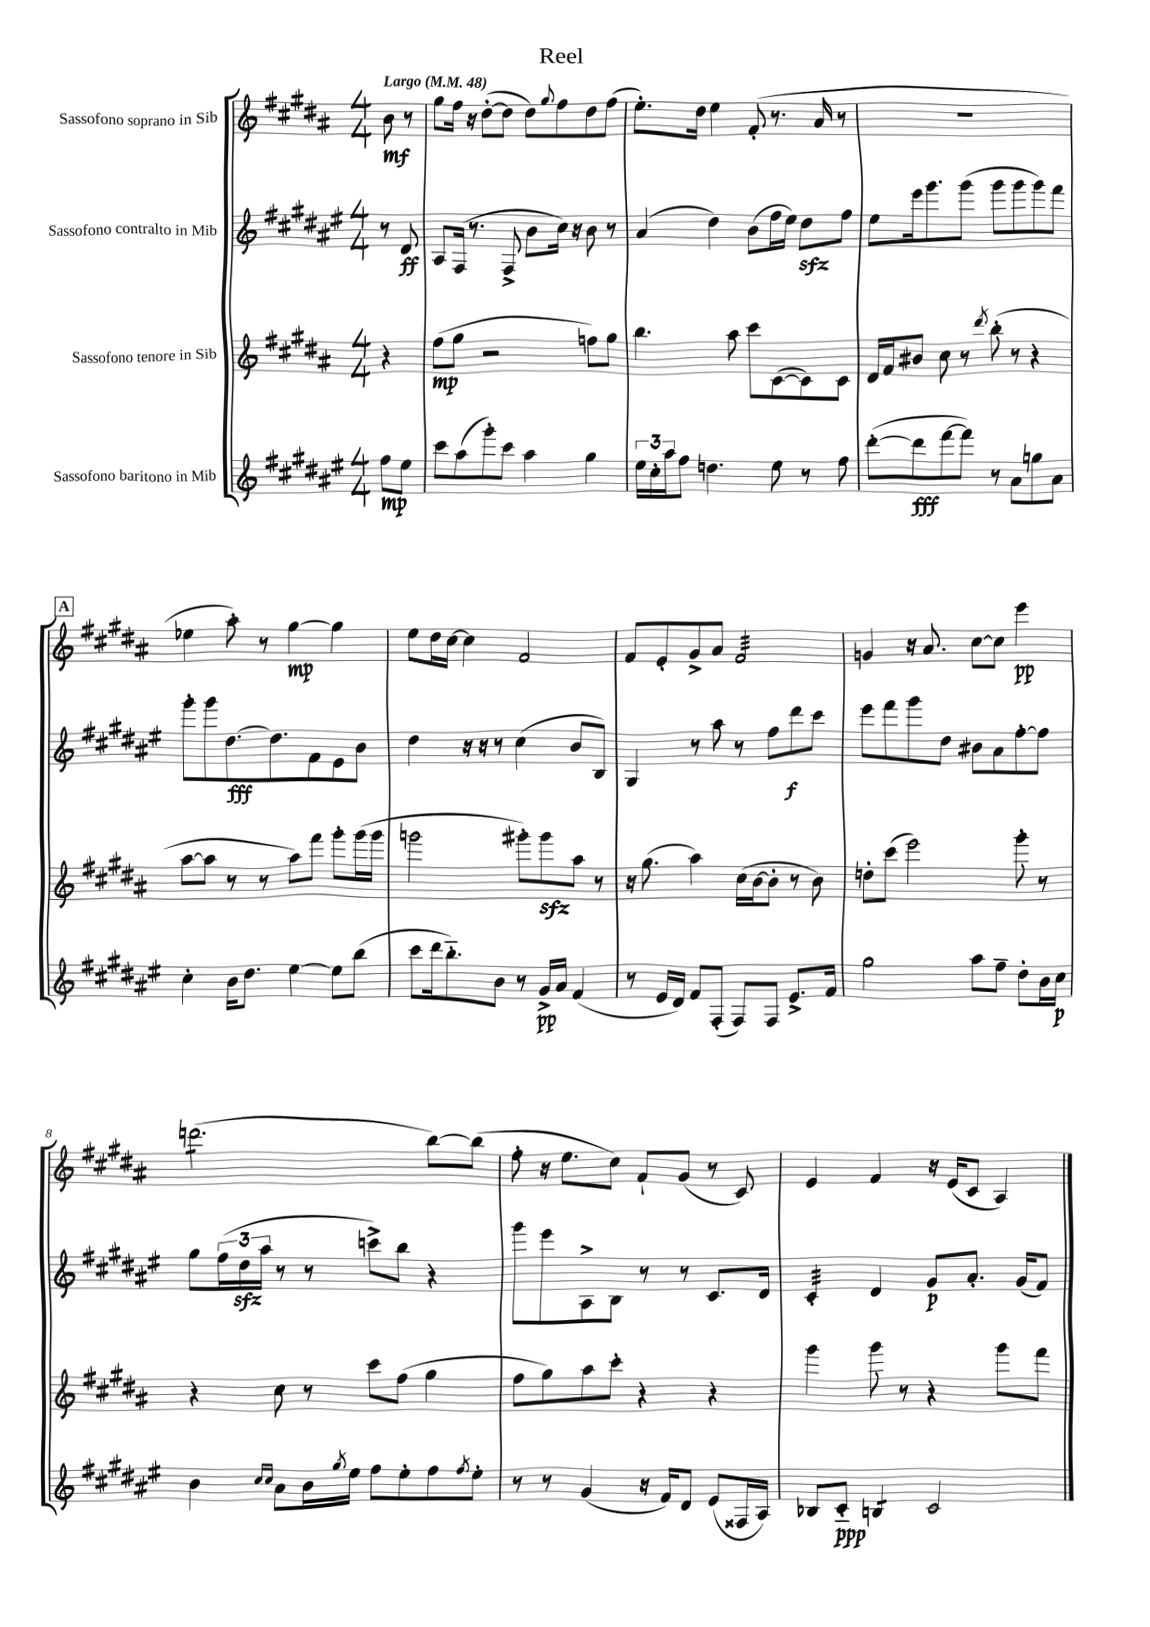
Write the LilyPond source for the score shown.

\header { title = "Reel" }
<<
\new StaffGroup <<
\new Staff = "s0" \with { instrumentName = "Sassofono soprano in Sib" } {
    \clef treble \key b \major \numericTimeSignature \time 4/4 \partial 4 \tempo "Largo" 4 = 48
    b'8\mf r8 |
    gis''8 fis''16 r16 dis''8~-.( dis''8 dis''8) \appoggiatura { gis''8 } fis''8 dis''8 fis''8( |
    e''8.-.) dis''16 e''4 fis'8-.( r8. ais'16 r8 |
    R1 |
    \mark \markup { \box "A" } ees''4 ais''8-.) r8 gis''4~\mp gis''4 |
    e''8 dis''16 cis''16~ cis''4 fis'2 |
    fis'8 e'8-. gis'8-> ais'8 fis'2:32 |
    g'4 r16 ais'8. cis''8~ cis''8 e'''4\pp |
    d'''2.:8( b''8~) b''8( |
    fis''8-. r16 e''8. cis''8) fis'8-! gis'8( r8 cis'8) |
    e'4 fis'4 r16 e'16( cis'8 ais4) \bar "|." |
}
\new Staff = "s1" \with { instrumentName = "Sassofono contralto in Mib" } {
    \clef treble \key fis \major \numericTimeSignature \time 4/4 \partial 4
    r8 dis'8\ff |
    ais8 fis16( r8. fis8-> b'8 cis''16) r16 b'8 r8 |
    ais'4( dis''4) b'8( fis''16 eis''16) dis''8\sfz fis''8 |
    eis''8 eis'''16 gis'''8. gis'''8( gis'''8 gis'''8 gis'''8) fis'''8 |
    \mark \markup { \box "A" } gis'''8-. gis'''8 dis''8.~\fff dis''8. fis'8 eis'8 b'8 |
    dis''4 r16 r16 r8 cis''4( b'8 b8) |
    gis4 r8 ais''8 r8 fis''8 dis'''8\f cis'''8 |
    eis'''8 fis'''8 gis'''8 dis''8 bis'8 ais'8 fis''8~-. fis''8 |
    gis''8 \tuplet 3/2 { fis''16( dis''16\sfz ais''16 } r8 r8 c'''8->) b''8 r4 |
    gis'''8 eis'''8 ais8-> b8 r8 r8 cis'8. dis'16 |
    cis'4:32-. dis'4 gis'8\p ais'8.-. gis'16( fis'8) \bar "|." |
}
\new Staff = "s2" \with { instrumentName = "Sassofono tenore in Sib" } {
    \clef treble \key b \major \numericTimeSignature \time 4/4 \partial 4
    r4 |
    fis''8\mp( gis''8 r2 f''8) gis''8 |
    b''4. ais''8 cis'''8 cis'8~( cis'8) cis'8 |
    dis'16 fis'16 bis'8 cis''8 r8 \acciaccatura { dis'''8 } b''8-.( r8 r4 |
    \mark \markup { \box "A" } ais''8~ ais''8 r8 r8 ais''8) fis'''8 gis'''8-. gis'''16( gis'''16 |
    g'''2 gis'''8-.) gis'''8\sfz ais''8 r8 |
    r16 gis''8.( ais''4) cis''16( b'16~ b'8-. r8 b'8) |
    d''8-. cis'''8( e'''2) gis'''8-. r8 |
    r4 cis''8 r8 cis'''8 fis''8( gis''4 |
    fis''8 gis''8) ais''8 cis'''8-. r4 r4 |
    gis'''4 gis'''8 r8 r4 gis'''8 fis'''8 \bar "|." |
}
\new Staff = "s3" \with { instrumentName = "Sassofono baritono in Mib" } {
    \clef treble \key fis \major \numericTimeSignature \time 4/4 \partial 4
    fis''8\mp eis''8 |
    cis'''8 ais''8( gis'''8-.) cis'''8 ais''4 gis''4 |
    \tuplet 3/2 { eis''16 cis''16-. ais''16 } fis''8 d''4. eis''8 r8 fis''8 |
    dis'''8~-.( dis'''8\fff fis'''8~ fis'''8) r8 ais'8 g''8 ais'8 |
    \mark \markup { \box "A" } cis''4-. b'16 dis''8. eis''4~ eis''8 b''8( |
    cis'''8 dis'''16 b''8.-_) b'8 r8 gis'16->\pp ais'16 fis'4( |
    r8 eis'16 dis'16) fis'8 fis8-.( fis8) fis8 eis'8.-> fis'16 |
    gis''2 ais''8 fis''8-- dis''8-. b'16 cis''16\p |
    b'4 \grace { cis''16 cis''16 } ais'8 b'16 \acciaccatura { gis''8 } eis''16 fis''8 eis''8-. fis''8 \acciaccatura { fis''8 } eis''8-. |
    r8 r8 gis'4( r16 fis'16) dis'8 eis'8( fisis16 ais16) |
    bes8 cis'8-_\ppp b4:8 cis'2 \bar "|." |
}
>>
>>
